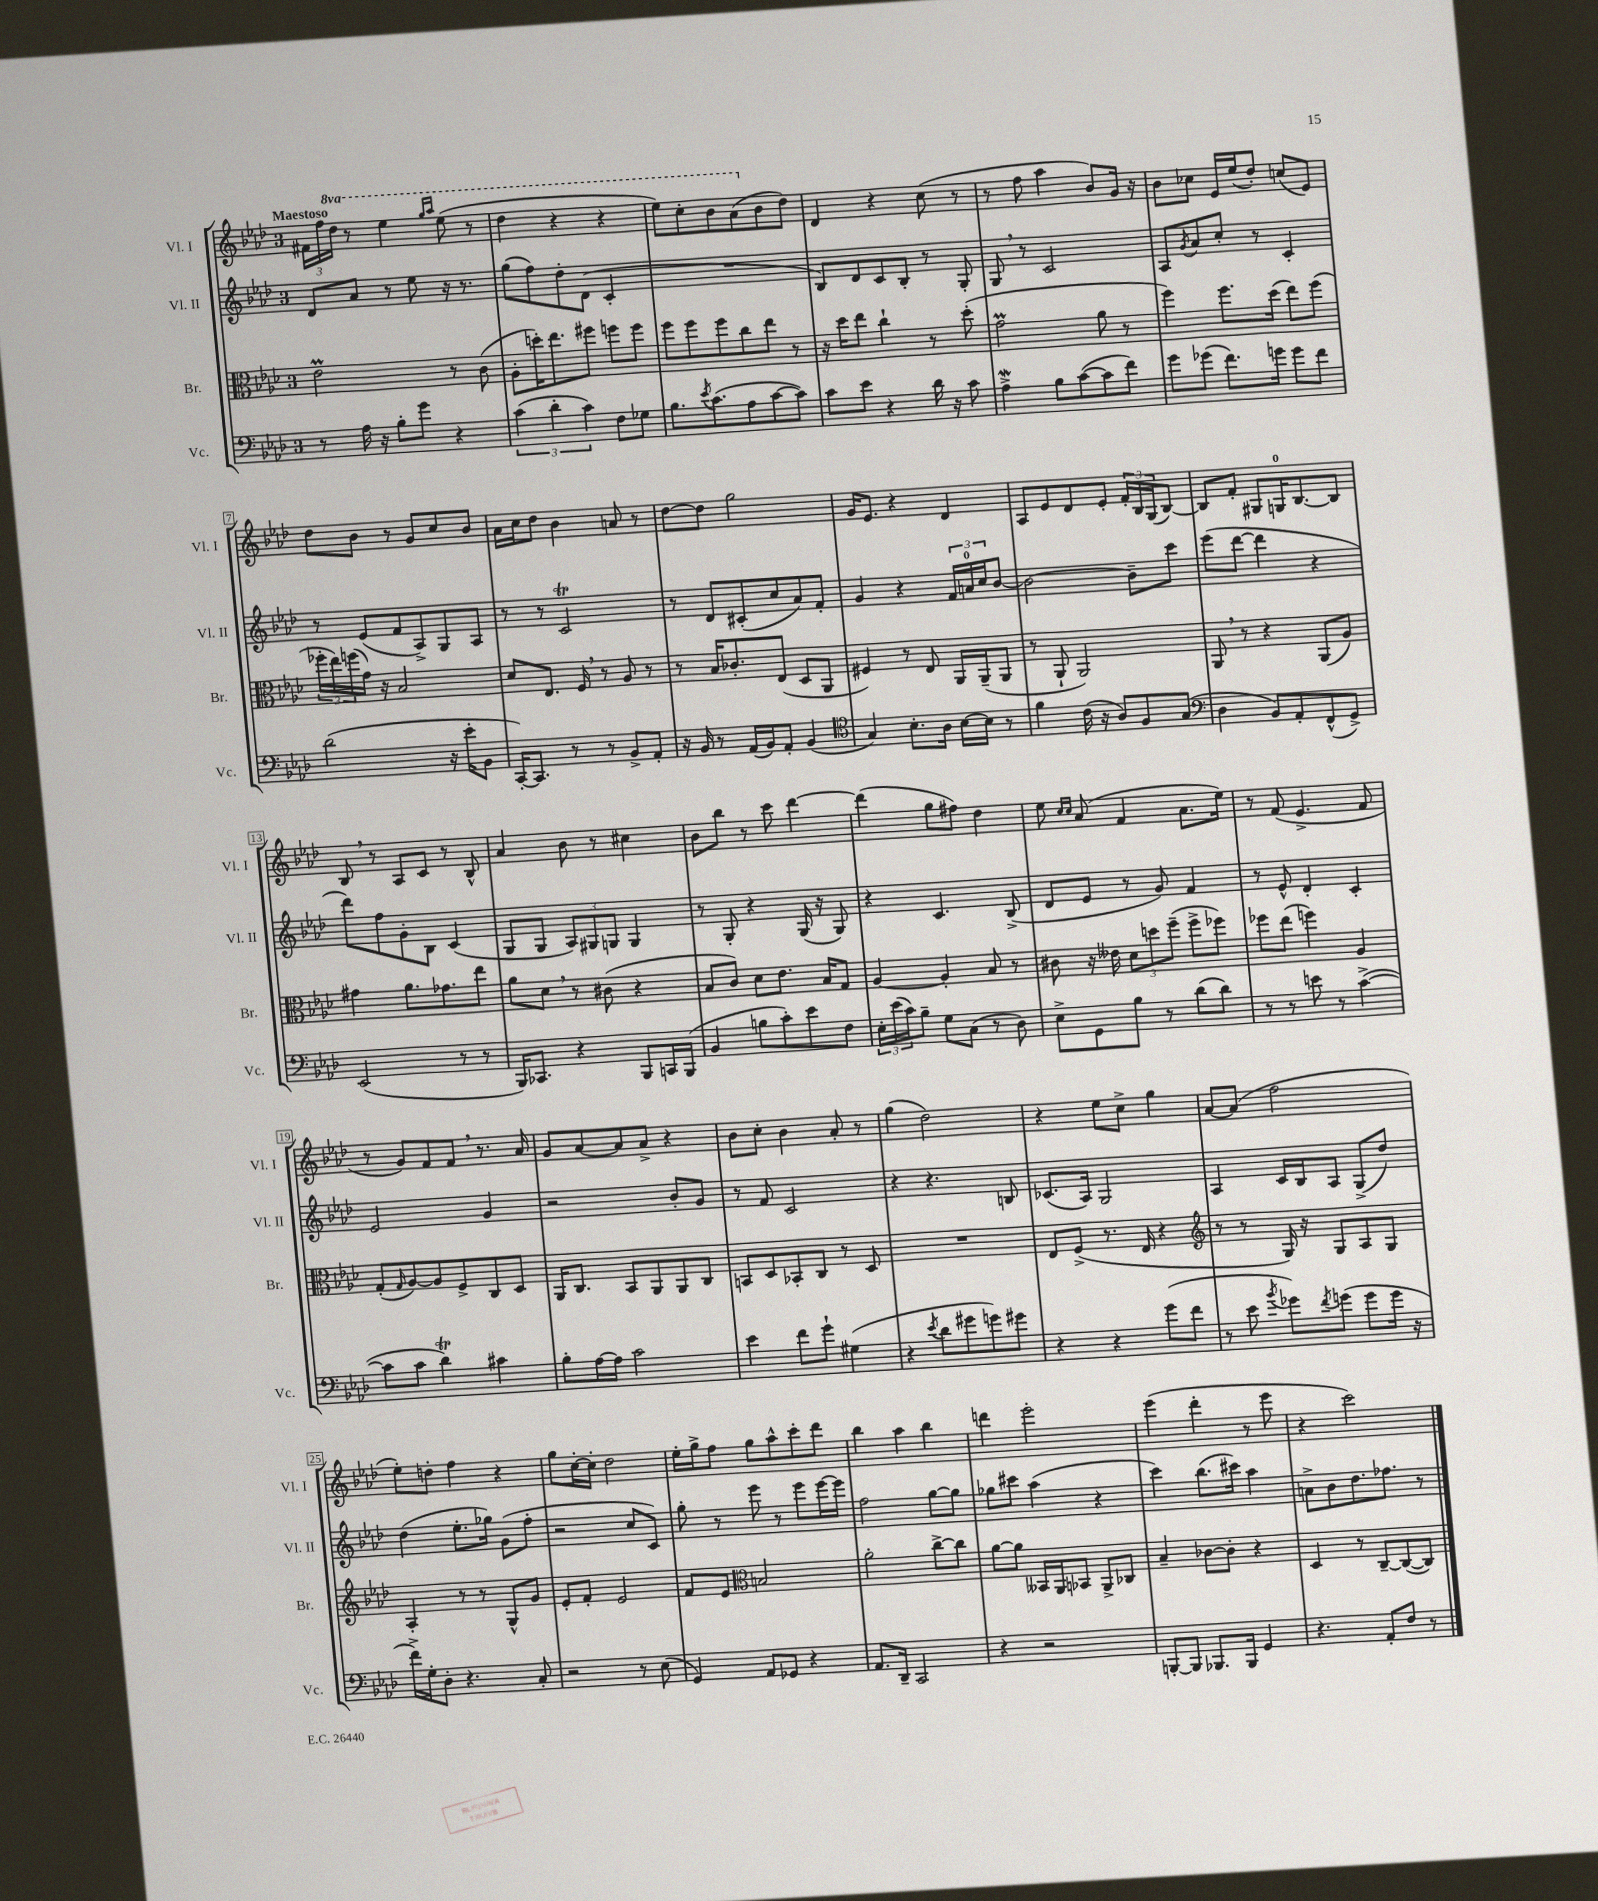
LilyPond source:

<<
\new StaffGroup <<
\new Staff = "s0" \with { instrumentName = "Vl. I" shortInstrumentName = "Vl. I" } {
    \clef treble \key aes \major \once \override Staff.TimeSignature.style = #'single-digit \time 3/4 \set Staff.ottavationMarkups = #ottavation-simple-ordinals \tempo "Maestoso"
    \tuplet 3/2 { fis'16 f''16 \ottava #1 des'''16 } r8 ees'''4 \grace { g'''16 aes'''16 } ees'''8( r8 |
    des'''4 r4 r4 |
    ees'''8) c'''8-. bes''8 aes''8( \ottava #0 bes'8 des''8) |
    des'4 r4 c''8( r8 |
    r8 f''8 aes''4 bes'8) g'16 r16 |
    bes'8 ces''8 ees'16 ees''16( des''8-.) c''8( ees'8) |
    des''8 bes'8 r8 g'8 c''8 bes'8 |
    aes'16 c''16 des''8 bes'4 a'8 r8 |
    des''8~ des''8 g''2 |
    g'16 ees'8. r4 des'4 |
    aes8 ees'8 des'8 ees'8-. \tuplet 3/2 { f'16-. bes16 g16( } bes8~) |
    bes8 f'8-. gis8 g16-0 bes8.~ bes8 |
    bes8 \breathe r8 aes8 c'8 r8 bes8-^ |
    aes'4 bes'8 r8 cis''4 |
    bes'8 bes''8 r8 c'''8 des'''4~ |
    des'''4( g''8 fis''8) des''4 |
    ees''8 \grace { c''16 c''16 } aes'8( f'4 aes'8. ees''16) |
    r8 f'8( ees'4.-> f'8 |
    r8 g'8) f'8 f'8 \breathe r8. aes'16 |
    g'8 aes'8~ aes'8 aes'8-> r4 |
    bes'8 c''8-. bes'4 aes'8-. r8 |
    g''4( des''2) |
    r4 ees''8 c''8-> g''4 |
    aes'8~ aes'8( f''2 |
    ees''8-.) d''8-. f''4 r4 |
    g''8 c''16~-. c''16-. des''2 |
    ees''16-. g''16-> f''8 g''8 aes''8-^ c'''8-. des'''8 |
    bes''4 aes''4 bes''4 |
    d'''4 ees'''2-. |
    ees'''4( des'''4-. r8 ees'''8 |
    r4 c'''2) \bar "|." |
}
\new Staff = "s1" \with { instrumentName = "Vl. II" shortInstrumentName = "Vl. II" } {
    \clef treble \key aes \major \once \override Staff.TimeSignature.style = #'single-digit \time 3/4
    des'8 aes'8 r8 ees''8 r16 r8. |
    g''8( f''8) des''8-. des'8( c'4-. |
    R2. |
    bes8) des'8 c'8 bes8-. r8 g8-. |
    g8 \breathe r8 c'2 |
    aes8 \acciaccatura { g'8 } aes'8 c''8-. r8 c'4-. |
    r8 ees'8( f'8 aes8->) g8 aes8 |
    r8 r8 c'2\trill |
    r8 des'8 cis'8-.( c''8 aes'8) f'8-. |
    g'4 r4 \tuplet 3/2 { f'16 a'16-0 c''16 } bes'8~ |
    bes'2~ bes'8-- c'''8 |
    ees'''8( des'''8~ des'''4 r4 |
    des'''8) f''8 g'8-. bes8 c'4( |
    g8 g8 \tuplet 3/2 { aes8) gis8 g8 } g4 |
    r8 g8-. r4 g16( r16 g8) |
    r4 c'4. bes8->( |
    des'8 ees'8 r8 g'8) f'4 |
    r8 ees'8-^ des'4-. c'4-. |
    ees'2 g'4 |
    r2 bes'8-. g'8 |
    r8 f'8 c'2 |
    r4 r4. b8 |
    ces'8.( aes16) g2 |
    aes4 c'16 bes16 aes8 g8->( des''8) |
    des''4( ees''8.-. ges''16) g'8( f''8-. |
    r2 c''8 c'8) |
    g''8-. r8 ees'''8 r8 ees'''8 ees'''16~ ees'''16 |
    f''2 g''8~ g''8 |
    ges''8 cis'''8 aes''4( r4 |
    c'''4) bes''8.( cis'''16) aes''4 |
    a'8-> bes'8 des''8. fes''8. r8 \bar "|." |
}
\new Staff = "s2" \with { instrumentName = "Br." shortInstrumentName = "Br." } {
    \clef alto \key aes \major \once \override Staff.TimeSignature.style = #'single-digit \time 3/4
    ees'2\prall r8 c'8( |
    aes8-. d''16-.) ees''8. fis''8 f''8 f''8 |
    f''8 f''8 f''8 c''8 ees''8 r8 |
    r16 des''16 ees''8 c''4-! r8 des''8-.( |
    g'2\prall aes'8 r8 |
    f''4) f''8. des''16( ees''8) f''8( |
    \tuplet 3/2 { fes''16-. ees''16) f''16( } g'16) r16 bes2 |
    des'8 ees8. f16 \breathe r8 aes8 r8 |
    r8 bes16 ces'8.-. ees8( des8 aes,8 |
    fis4) r8 ees8 aes,16 aes,16--( aes,8 |
    r8 aes,8-! aes,2) |
    aes,8 \breathe r8 r4 aes,8( aes8) |
    gis'4 aes'8. ges'8. ees''8 |
    aes'8 des'8 \breathe r8 cis'8( r4 |
    bes8 c'8) des'8 ees'8. bes16 g8 |
    aes4~ aes4-. bes8 r8 |
    cis'8 r16 eeses'16 \tuplet 3/2 { des'8 d''8 f''8--( } f''8-> fes''8) |
    fes''8 ees''8( f''4) aes4 |
    g8-.( \grace { g16 } aes8~) aes8 f8-> c8 des8 |
    aes,16 c8. bes,8 aes,8 aes,8 c8 |
    b,8 des8 bes,8-. c8 r8 des8 |
    R2. |
    ees8 f8->( r8. ees16 r4 |
    \clef treble r8 r8 g16) r16 g8 aes8 g8 |
    aes4-. r8 r8 g8-^ g'8 |
    ees'8-. f'8-. ees'2 |
    f'8 ees'8 \clef alto b2 |
    aes'2-. c''8~-> c''8 |
    aes'8~ aes'8 beses,16 aes,16 bes,8 aes,8-> ces8 |
    bes4-- ces'8~ ces'8-. r4 |
    des4 r8 c8~-- c8~( c8) \bar "|." |
}
\new Staff = "s3" \with { instrumentName = "Vc." shortInstrumentName = "Vc." } {
    \clef bass \key aes \major \once \override Staff.TimeSignature.style = #'single-digit \time 3/4
    r8 aes16 r16 bes8-. g'8 r4 |
    \tuplet 3/2 { c'4( des'4-. c'4) } f8 ges8 |
    bes8. \acciaccatura { ees'8 } c'8.( aes8 c'8~ c'8) |
    c'8 ees'8 r4 des'16 r16 c'8 |
    aes4->\mordent bes8 c'8~( c'8 f'8) |
    g'8 ges'8( f'8.) g'16 g'8 f'8 |
    des'2( r16 ees'16-. bes,8 |
    c,16~-.) c,8. r8 r8 bes,8-> aes,8-. |
    r16 bes,16 r8 aes,16( bes,16) aes,8-. bes,4( |
    \clef tenor g4) bes8.-. aes16 bes16~ bes16 r8 |
    f'4 c'16( r16 aes8) f8 g8( |
    \clef bass des4 bes,8) aes,8-. f,8-^( g,8->) |
    ees,2( r8 r8 |
    bes,,16) ces,8. r4 bes,,8 c,16 bes,,16( |
    bes,4 b8 c'8-.) ees'8 f8 |
    \tuplet 3/2 { ees16-. ees'16( c'16) } bes8-- g8 c8( r8 des8) |
    ees8-> g,8 bes8 r8 des'8( des'8) |
    r8 r8 e'8 r8 c'4~->( |
    c'8 c'8 des'4\trill) cis'4 |
    bes8-. aes16~ aes16 c'2 |
    ees'4 f'8 g'8-! gis4( |
    r4 \acciaccatura { ees'8 } des'8 gis'8 g'8) gis'8 |
    r4 r4 g'8( f'8 |
    r8 ees'8 \acciaccatura { bes'8 } ges'8) \acciaccatura { f'8 } g'8( g'8 g'16 r16 |
    f'16->) g16-. des8-. r4. c8-. |
    r2 r8 ees8( |
    g,4) aes,8 ges,8 r4 |
    aes,8. des,16-- c,2 |
    r4 r2 |
    b,,8~-. b,,8 bes,,8. bes,,16 g,4 |
    r4. aes,8-. f8 r8 \bar "|." |
}
>>
>>
\layout { \context { \Score \override BarNumber.stencil = #(make-stencil-boxer 0.1 0.3 ly:text-interface::print) } }
